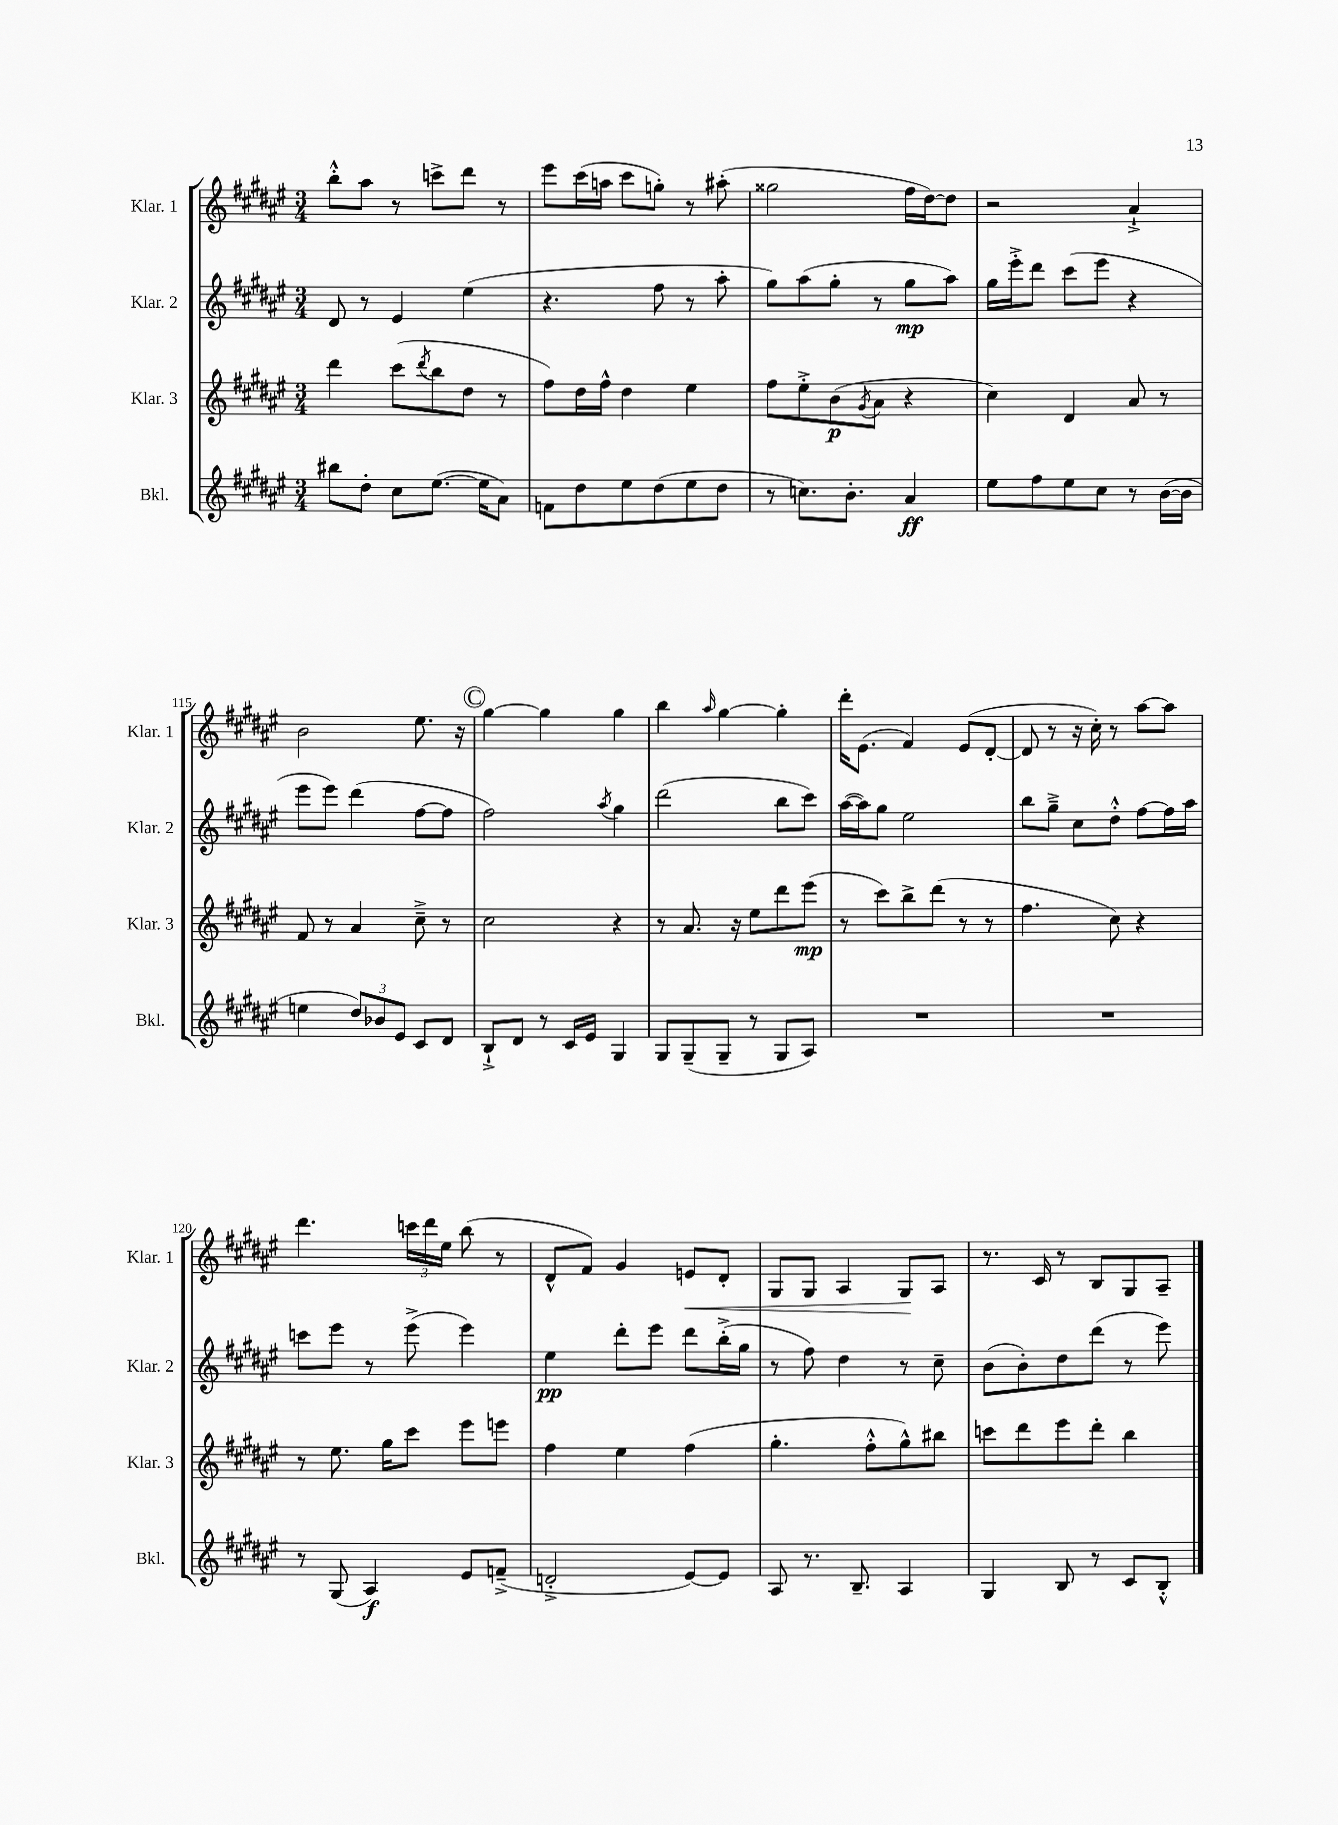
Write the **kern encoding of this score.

**kern	**kern	**kern	**kern
*staff4	*staff3	*staff2	*staff1
*clefG2	*clefG2	*clefG2	*clefG2
*k[f#c#g#d#a#e#]	*k[f#c#g#d#a#e#]	*k[f#c#g#d#a#e#]	*k[f#c#g#d#a#e#]
*M3/4	*M3/4	*M3/4	*M3/4
8bb#	4ddd#	8d#	8bb'^^
8dd#'	.	8r	8aa#
8cc#	(8ccc#	4e#	8r
.	8qddd#	.	.
([8.ee#	8bb	.	8ccc^
.	8dd#	(4ee#	8ddd#
16ee#]	.	.	.
8a#)	8r	.	8r
=	=	=	=
8f	8ff#)	4.r	8eee#
8dd#	16dd#	.	(16ccc#
.	16ff#^^	.	16aa
8ee#	4dd#	.	8ccc#
(8dd#	.	8ff#	8gg')
8ee#	4ee#	8r	8r
8dd#	.	8aa#'	(8aa#'
=	=	=	=
8r	8ff#	8gg#)	2gg##
8.cc)	8ee#'^	(8aa#	.
.	(8b	8gg#'	.
8.b'	.	.	.
.	8qg#	.	.
.	8a#	8r	.
4a#	4r	8gg#	16ff#
.	.	.	[16dd#)
.	.	8aa#)	8dd#]
=	=	=	=
8ee#	4cc#)	16gg#	2r
.	.	16eee#'^	.
8ff#	.	8ddd#	.
8ee#	4d#	(8ccc#	.
8cc#	.	8eee#	.
8r	8a#	4r	4a#`^
([16b	8r	.	.
16b]	.	.	.
=	=	=	=
4ee	8f#	8eee#	2b
.	8r	8eee#)	.
12dd#)	4a#	(4ddd#	.
12b-	.	.	.
12e#	.	.	.
8c#	8cc#~^	[8ff#	8.ee#
8d#	8r	8ff#]	.
.	.	.	16r
=	=	=	=
8B`^	2cc#	2ff#)	[4gg#
8d#	.	.	.
8r	.	.	4gg#]
16c#	.	.	.
16e#	.	.	.
.	.	8qaa#	.
4G#	4r	4gg#	4gg#
=	=	=	=
8G#	8r	(2ddd#	4bb
(8G#~	8.a#	.	.
.	.	.	16qqaa#
8G#~	.	.	[4gg#
.	16r	.	.
8r	8ee#	.	.
8G#	8ddd#	8bb	4gg#']
8A#)	(8eee#	8ccc#)	.
=	=	=	=
2.r	8r	([16aa#	16ddd#'
.	.	16aa#])	(8.e#
.	8ccc#)	8gg#	.
.	8bb^	2ee#	4f#)
.	(8ddd#	.	.
.	8r	.	(8e#
.	8r	.	[8d#'
=	=	=	=
2.r	4.ff#	8bb	8d#]
.	.	8gg#~^	8r
.	.	8cc#	16r
.	.	.	16cc#')
.	8cc#)	8dd#'^^	8r
.	4r	[8ff#	[8aa#
.	.	16ff#]	8aa#]
.	.	16aa#	.
=	=	=	=
8r	8r	8ccc	4.ddd#
(8G#	8.ee#	8eee#	.
4A#)	.	8r	.
.	16gg#	.	.
.	8ccc#	(8eee#^	24ccc
.	.	.	24ddd#
.	.	.	24ee#
8e#	8eee#	4eee#)	(8bb
(8f~^	8eee	.	8r
=	=	=	=
2d'^	4ff#	4ee#	8d#^^
.	.	.	8f#)
.	4ee#	8ddd#'	4g#
.	.	8eee#	.
[8e#)	(4ff#	8ddd#	8e
8e#]	.	(16bb'^	8d#'
.	.	16gg#	.
=	=	=	=
8A#	4.gg#'	8r	8G#
8.r	.	8ff#)	8G#
.	.	4dd#	4A#
8.B~	.	.	.
.	8ff#'^^	.	.
4A#	8gg#^^)	8r	8G#
.	8bb#	8cc#~	8A#
=	=	=	=
4G#	8ccc	(8b	8.r
.	8ddd#	8b')	.
.	.	.	16c#
8B	8eee#	8dd#	8r
8r	8ddd#'	(8ddd#	8B
8c#	4bb	8r	8G#
8B'^^	.	8eee#)	8A#~
==	==	==	==
*-	*-	*-	*-
